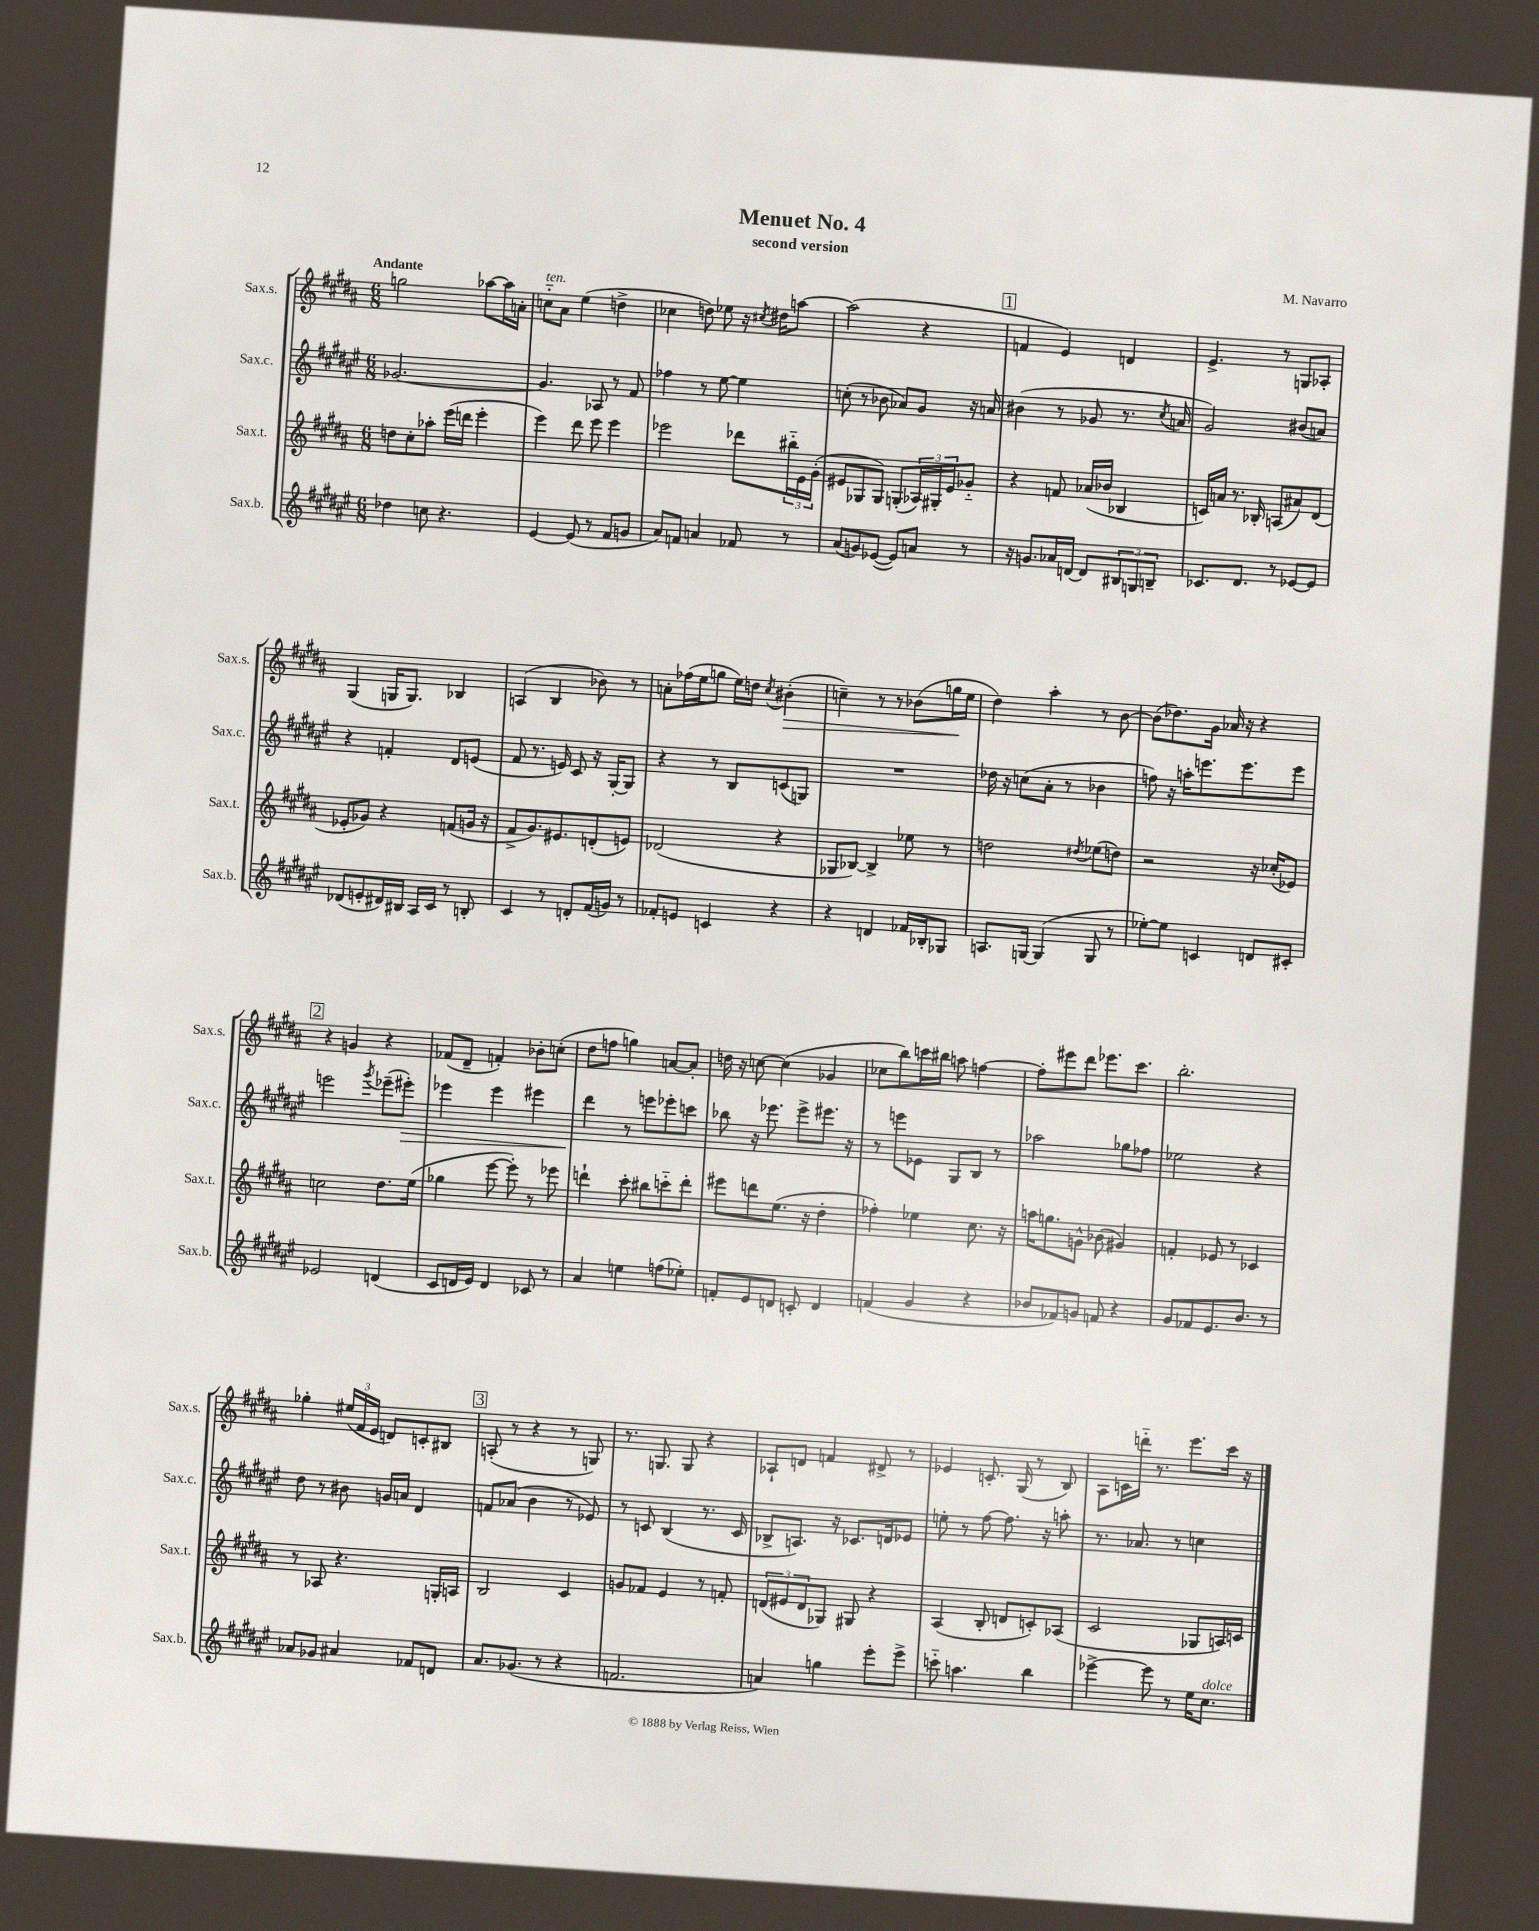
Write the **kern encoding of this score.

**kern	**kern	**kern	**kern
*staff4	*staff3	*staff2	*staff1
*clefG2	*clefG2	*clefG2	*clefG2
*k[f#c#g#d#a#e#]	*k[f#c#g#d#a#]	*k[f#c#g#d#a#e#]	*k[f#c#g#d#a#]
*M6/8	*M6/8	*M6/8	*M6/8
4dd-	8dd	[2.g-	2gg
.	8cc#'	.	.
8cc	8aa-'	.	.
4.r	(16eee	.	.
.	16ddd	.	.
.	4eee'	.	[8aa-
.	.	.	16aa-]
.	.	.	16a'
=	=	=	=
[4e#	4eee)	4.g-]	8cc'~
.	.	.	8a#
(8e#]	8ddd#	.	(4ee
8r	8eee	8A-	.
8f#	4eee	8r	4dd^
8g	.	8f#	.
=	=	=	=
8a#)	2eee-	4ff-	4cc-
8f	.	.	.
4a	.	8r	8dd)
.	.	[8ee#	8ee-
8f-	8ddd-	4ee#]	16r
.	.	.	8qcc#
.	.	.	16dd#
8r	24bb#'~	.	[8aa
.	24e	.	.
.	(24g#'	.	.
=	=	=	=
(8a#	8e#	(8cc'	(2aa]
8g)	8G-	8r	.
([8e-	8G-)	8b-	.
8e-])	(8G'	8a-)	.
8a	24A-)	8g#	4r
.	24G#'	.	.
.	24e#	.	.
8r	8g-'~	16r	.
.	.	16a	.
=	=	=	=
16r	4r	(4b#	4f
8.g	.	.	.
16a-	8f	8r	4e)
[16d	.	.	.
8d]	(16a-	8g-	.
.	16b-	.	.
12B#	4B-	8.r	4d
12G	.	.	.
12B~	.	.	.
.	.	8qcc#	.
.	.	16a	.
=	=	=	=
8.c-	16c)	2g#)	4.e^
.	16a	.	.
.	8.r	.	.
8.d#	.	.	.
.	16B-'	.	.
8r	(8A	.	8r
[8e-	8a#)	(8b#	8G
8e-]	(8d#	8a)	8A-'
=	=	=	=
(8d-	8e-'	4r	(4G#
8e'	8g-)	.	.
16d#)	4r	4f'	16G
16B#	.	.	8.G)
16A#	.	.	.
16c#	.	.	.
8r	(8f	8d#	4B-
8B'	16g	(8e	.
.	16r	.	.
=	=	=	=
4c#	8f#^	8f#	(4A
.	8.g#)	8.r	.
8r	.	.	4B
.	8.e#	16e)	.
8d'	.	8c#	.
(16f#	(8d'	16r	8b-)
16g)	.	[16G#'	.
8r	8e)	8G#]	8r
=	=	=	=
8f-'	(2d-	4r	8a'
8e	.	.	(16ff-
.	.	.	16ee
4c	.	8r	8gg
.	.	8B	16ee)
.	.	.	16dd
.	.	.	8qcc#
4r	4r	(8c	(4b#'
.	.	8G)	.
=	=	=	=
4r	8G-	2.r	4cc~)
.	[8B-)	.	.
4d	4B-^]	.	8r
.	.	.	8r
16f-	8ee-	.	(8b-
16B-'	.	.	.
8G-	8r	.	16gg
.	.	.	16ee
=	=	=	=
8.A	2dd	16dd-	4dd#)
.	.	16r	.
.	.	(8cc	.
[16G	.	.	.
(4G]	.	8a#'	4aa#'
.	.	8r	.
.	8qdd#	.	.
8G	(8ee-	4b-	8r
8r	8dd)	.	[8b
=	=	=	=
[8ee-')	2r	8ff)	(8b]
8ee-]	.	16r	8.dd-)
.	.	16aa'	.
4c	.	8.eee	.
.	.	.	16g#
.	.	.	16a-
.	.	8.eee	16r
8d	16r	.	4r
.	(16cc-'	.	.
8c#'	8e-)	8eee	.
=	=	=	=
2e-	2cc	2eee	4r
.	.	.	4g
.	.	8qggg#	.
(4d	8.dd#	(8eee-~	4r
.	.	8eee#')	.
.	(16ee	.	.
=	=	=	=
8c#	4gg-	4eee-	(8f-
16d	.	.	8d#~
16e#)	.	.	.
4d	[8eee	4eee-	4f')
.	8eee'])	.	.
8c-	8r	4eee#	8b-'
8r	8eee-	.	(8cc'
=	=	=	=
4a#	4ddd`	4ddd#	8dd#
.	.	.	8ff
4ee	8ccc#'	8r	4gg)
.	8bb#	8eee	.
(8ff	8ccc'~	8eee-'	[8a
8ee-')	8ddd'	8ccc	8a']
=	=	=	=
8f'	8eee#	8bb-	16dd
.	.	.	16r
8e#	8ddd	16r	[8cc
.	.	8.eee-	.
8d	(8.ee	.	(4cc]
8c'	.	8eee-^	.
.	16r	.	.
4d	4dd#'	8.eee#	4g-
.	.	16r	.
=	=	=	=
(4f	4ff-')	8r	8cc-
.	.	8eee	8bb)
4g#	4ee-	8e-	16ccc
.	.	.	16bb#
.	.	8G#	8aa
4r	8.cc#	8B	[4ff
.	.	8r	.
.	16r	.	.
=	=	=	=
8b-	16aa	2aa-	8ff']
.	8.gg	.	.
8f-)	.	.	8eee#
8g	8g^^	.	8ddd#
8f	(8b-	.	8.eee-
4r	4g#)	8gg-	.
.	.	.	8.ccc#
.	.	8ff-	.
=	=	=	=
8g#	4f'	2ee-	2.bb'
8f-	.	.	.
8.e#	8e-	.	.
.	8r	.	.
8.b	.	.	.
.	4c-	4r	.
8r	.	.	.
=	=	=	=
8a-	8r	8dd#	4gg-'
8g-	8A-	8r	.
4a#	4.r	8b#	(24ee#
.	.	.	24f#
.	.	.	24e
.	.	16g	8d)
.	.	16a	.
8f-	.	4d#	8c'
8d	16G'	.	8B#
.	16A	.	.
=	=	=	=
8.a#	2B	8f	(8A'
.	.	(8a-	8r
(8.g-	.	.	.
.	.	4b	4r
8r	.	.	.
4r	4c#	8r	8r
.	.	8e-)	8G)
=	=	=	=
2.f	8g	8r	8.r
.	8f-	8c	.
.	.	.	8.G
.	4e	(4B	.
.	.	.	8G
.	8r	8.r	4r
.	8f'	.	.
.	.	16c	.
=	=	=	=
4a)	(12d	8B-^	8A-`
.	12e#	.	.
.	.	8.A)	8d
.	12d	.	.
4gg	8G-)	.	4f
.	.	16r	.
.	8G#	8.c-	.
8eee#'	4r	.	8d#^
.	.	16d	.
8eee#^	.	8e-	8r
=	=	=	=
8ccc'~	(4A#	8ee'	4e-
4.aa	.	8r	.
.	8B'	[8ff#	8.c'
.	8d	8.ff#]	.
.	.	.	(16G#
4bb	8c')	.	8r
.	.	16r	.
.	(8A-	8aa'	8B)
=	=	=	=
[4eee-^	2c#	8.r	8A#
.	.	.	16c
.	.	8.a-	16ddd'~
8eee-]	.	.	8.r
8r	.	8r	.
.	.	.	8.eee
16ee#	8G-	4cc	.
8.cc#	.	.	.
.	16A)	.	16ccc#
.	16c	.	16r
==	==	==	==
*-	*-	*-	*-
